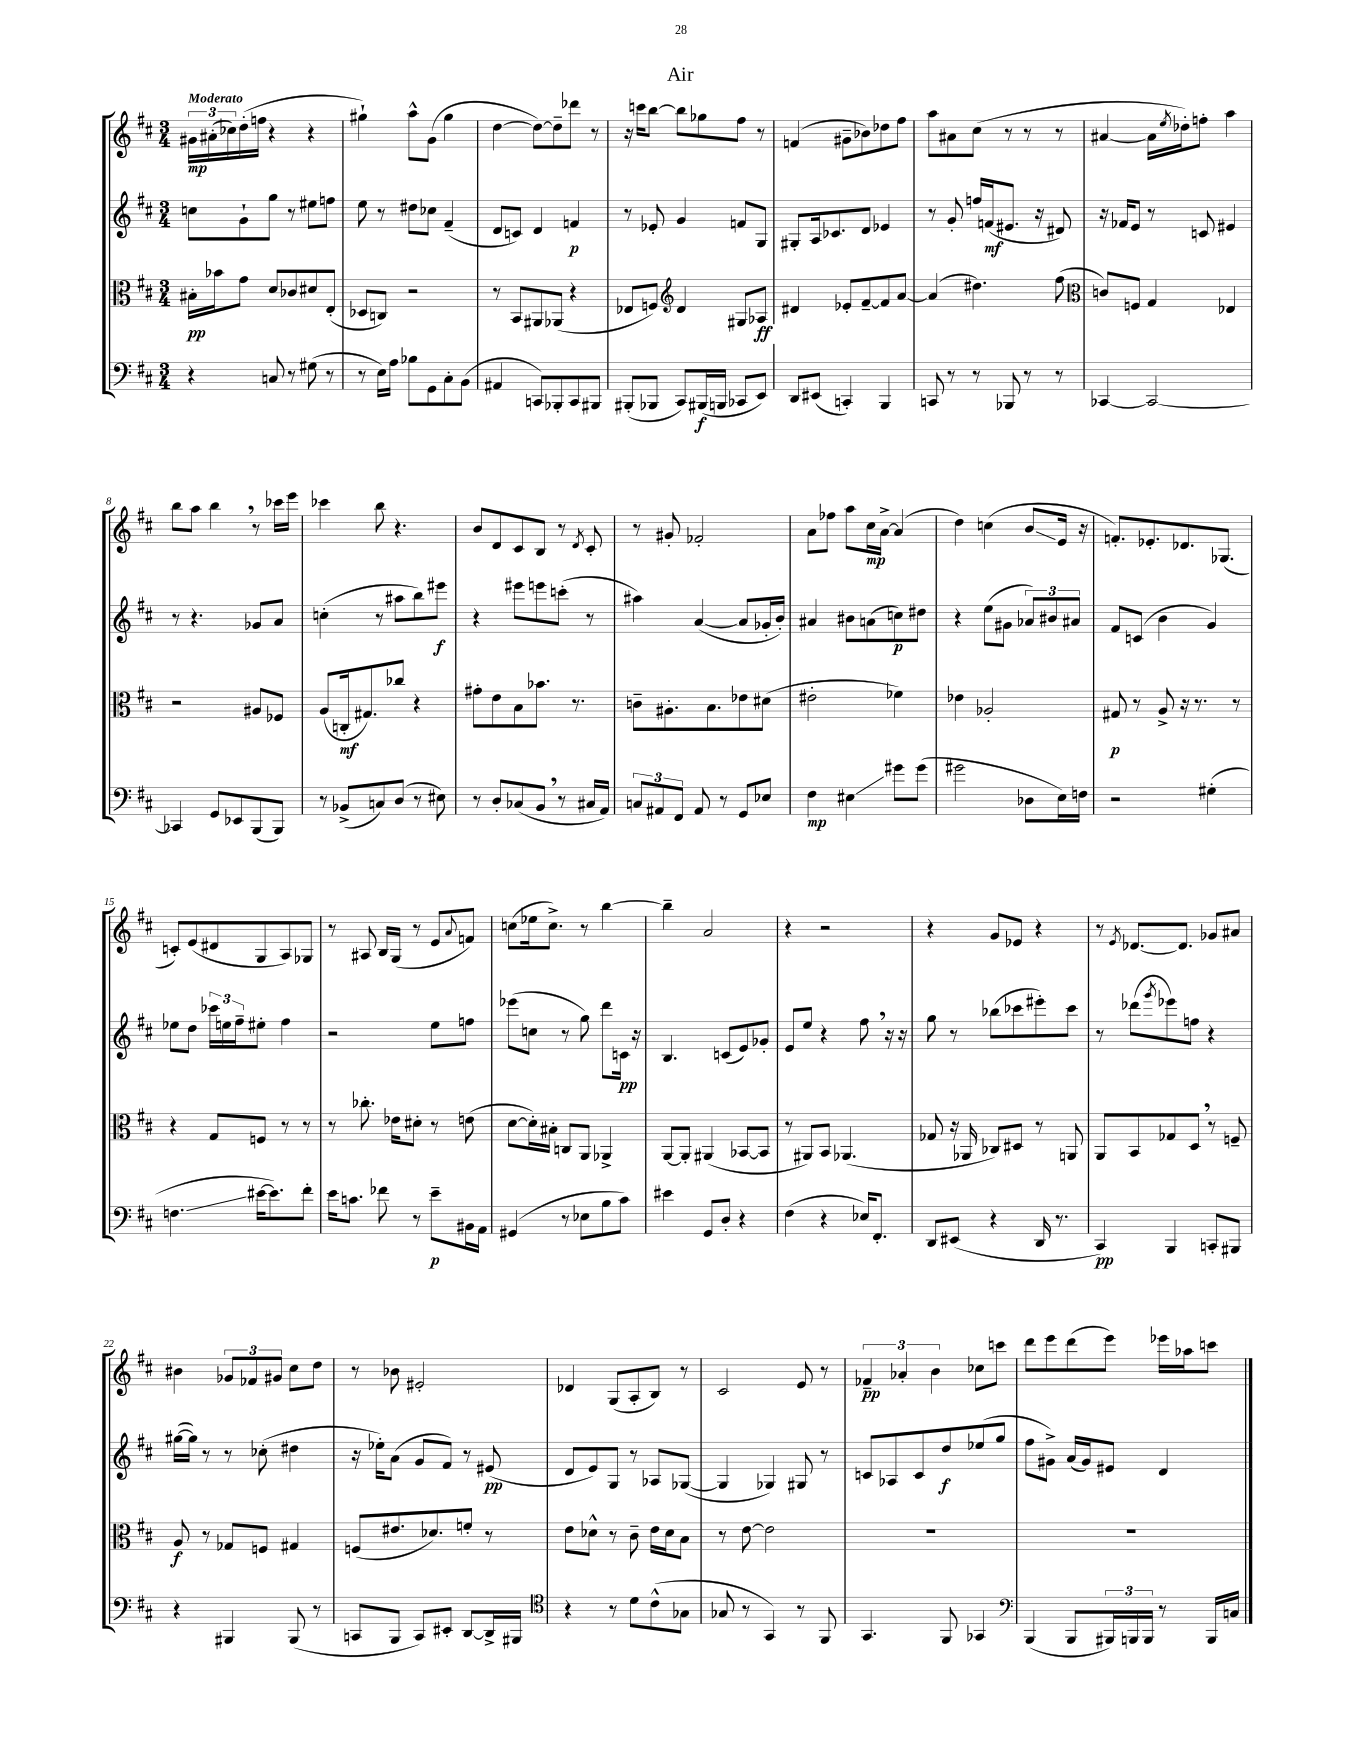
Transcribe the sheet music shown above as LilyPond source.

\header { title = "Air" }
<<
\new StaffGroup <<
\new Staff = "s0" {
    \clef treble \key d \major \numericTimeSignature \time 3/4 \tempo "Moderato"
    \tuplet 3/2 { gis'16\mp ais'16-.( ces''16) } d''16-.( f''16 r4 r4 |
    gis''4-!) a''8-^ g'8( gis''4 |
    d''4~ d''8~) d''8-- des'''8 r8 |
    r16 c'''16 b''8~ b''8 ges''8 fis''8 r8 |
    f'4( gis'8-- bes'8) des''8 fis''8 |
    a''8 ais'8 cis''8( r8 r8 r8 |
    ais'4~ ais'16 \acciaccatura { e''8 } des''16-.) f''8-. a''4 |
    b''8 a''8 b''4 \breathe r8 ces'''16 e'''16 |
    ces'''4 b''8 r4. |
    b'8 d'8 cis'8 b8 r8 \acciaccatura { d'8 } cis'8-. |
    r8 gis'8-. fes'2-. |
    a'8 fes''8 a''8 cis''16\mp a'16~-> a'4( |
    d''4) c''4( b'8\glissando e'16 r16 |
    f'8.-.) ees'8.-. des'8. ges8.( |
    c'8-.) e'8( dis'8 g8 a8) ges8 |
    r8 ais8 b16 g16( r8 e'8 \appoggiatura { a'8 } f'8) |
    c''8( ees''16 c''8.->) r8 b''4~ |
    b''4-- a'2 |
    r4 r2 |
    r4 g'8 ees'8 r4 |
    r8 \acciaccatura { e'8 } des'8.~ des'8. ges'8 ais'8 |
    bis'4 \tuplet 3/2 { ges'8 fes'8 gis'8 } cis''8 d''8 |
    r8 bes'8 eis'2-. |
    des'4 g8( a8-. b8) r8 |
    cis'2 e'8 r8 |
    \tuplet 3/2 { fes'4--\pp aes'4-. b'4 } ces''8 c'''8 |
    d'''8 e'''8 d'''8( e'''8) ees'''16 aes''16 c'''8 \bar "|." |
}
\new Staff = "s1" {
    \clef treble \key d \major \numericTimeSignature \time 3/4
    c''8 g'8-! g''8 r8 eis''8 f''8 |
    e''8 r8 dis''8 ces''8 fis'4--( |
    d'8 c'8) d'4 f'4\p |
    r8 ees'8-. g'4 f'8 g8 |
    gis8-. a16 ces'8. d'8 ees'4 |
    r8 g'8-. f''16 f'16\mf( eis'8. r16 dis'8) |
    r16 fes'16 e'8 r8 c'8 eis'4 |
    r8 r4. ges'8 a'8 |
    c''4-.( r8 ais''8 b''8) eis'''8\f |
    r4 eis'''8 e'''8 c'''8-.( r8 |
    ais''4) a'4~( a'8 ges'16-. b'16-.) |
    ais'4 bis'8 a'8( c''8\p) dis''8 |
    r4 e''8( gis'8 \tuplet 3/2 { aes'8) bis'8 ais'8 } |
    fis'8 c'8( b'4 g'4) |
    ees''8 d''8 \tuplet 3/2 { ces'''16 e''16 fis''16-- } eis''8-. fis''4 |
    r2 e''8 f''8 |
    ees'''8( c''8 r8 g''8) d'''8 c'16\pp r16 |
    b4. c'8( e'8) ges'8-. |
    e'8 e''8 r4 fis''8 \breathe r16 r16 |
    g''8 r8 bes''8( ces'''8 eis'''8-.) ces'''8 |
    r8 des'''8( \acciaccatura { g'''8 } ees'''8) f''8 r4 |
    gis''16~( gis''16) r8 r8 ces''8-.( dis''4 |
    r16 ees''16-.) a'8( g'8 fis'8) r8 eis'8\pp( |
    d'8 e'8) g8 r8 aes8 ges8~( |
    ges4 ges4) gis8 r8 |
    c'8 aes8 c'8 d''8\f ees''8( g''8 |
    fis''8 gis'8->) a'16( gis'16) eis'8 d'4 \bar "|." |
}
\new Staff = "s2" {
    \clef alto \key d \major \numericTimeSignature \time 3/4
    bis16-.\pp bes'16 g'8 d'8 ces'8 dis'8 e8-.( |
    des8 c8) r2 |
    r8 b,8 ais,8 aes,8( r4 |
    ees8 f8) \clef treble d'4 gis8 aes8\ff |
    dis'4 ees'8-. fis'8~-- fis'8 a'8~ |
    a'4( dis''4.) fis''8( |
    \clef alto c'8) f8 g4 ees4 |
    r2 ais8 fes8 |
    a8( c16-.\mf gis8.) ces''8 r4 |
    gis'8-. e'8 b8 bes'8. r8. |
    c'8-- ais8.-. b8. ees'8 dis'8( |
    eis'2-. fes'4) |
    ees'4 aes2-. |
    gis8\p r8 a8-> r16 r8. r8 |
    r4 g8 f8 r8 r8 |
    r8 ces''8.-. ees'16 dis'8-. r8 e'8( |
    d'8~ d'16-.) bis16-. c8 a,8 aes,4-> |
    a,8~ a,8-. ais,4( bes,8~ bes,8 |
    r8 ais,8) b,8 aes,4.( |
    ges8 r16 aes,16 ces8) dis8 r8 a,8 |
    a,8 b,8 ges8 d8 \breathe r8 f8-- |
    a8\f r8 ges8 f8 gis4 |
    f8( eis'8. des'8.) f'8-. r8 |
    e'8 des'8-^ r8 cis'8-- e'16 des'16 b8 |
    r8 e'8~ e'2 |
    R2. |
    R2. \bar "|." |
}
\new Staff = "s3" {
    \clef bass \key d \major \numericTimeSignature \time 3/4
    r4 c8 r8 gis8( r8 |
    r8 e16) a16 bes8 g,8 cis8-. b,8( |
    ais,4 c,8) bes,,8-. c,8 bis,,8 |
    bis,,8-.( bes,,8 cis,8) bis,,16\f( b,,16 ces,8 e,8) |
    d,8 eis,8( c,4-.) b,,4 |
    c,8 r8 r8 bes,,8 r8 r8 |
    ces,4~ ces,2~ |
    ces,4 g,8 ees,8 b,,8( b,,8) |
    r8 bes,8->( c8) d8( r8 eis8) |
    r8 d8-. ces8( b,8 \breathe r8 cis16 a,16) |
    \tuplet 3/2 { c8 ais,8 fis,8 } ais,8 r8 g,8 ees8 |
    fis4\mp eis4\glissando gis'8 gis'8( |
    gis'2 des8 e16) f16 |
    r2 gis4-.( |
    f4.\glissando eis'16~ eis'8.) fis'8-. |
    e'16 c'8. fes'8 r8 e'8--\p bis,16 a,16 |
    gis,4( r8 ees8 b8 cis'8) |
    eis'4 g,8 d8-. r4 |
    fis4( r4 ees16) fis,8.-. |
    d,8 eis,8( r4 d,16 r8. |
    cis,4\pp) b,,4 c,8-. bis,,8 |
    r4 bis,,4 bis,,8( r8 |
    c,8 b,,8 c,8) eis,8-. d,8~ d,16-> bis,,16 |
    \clef tenor r4 r8 d'8 cis'8-^( ges8 |
    ges8 r8 g,4) r8 fis,8 |
    g,4. fis,8 ges,4 |
    \clef bass b,,4( b,,8 \tuplet 3/2 { bis,,16) b,,16 b,,16 } r8 b,,16 c16 \bar "|." |
}
>>
>>
